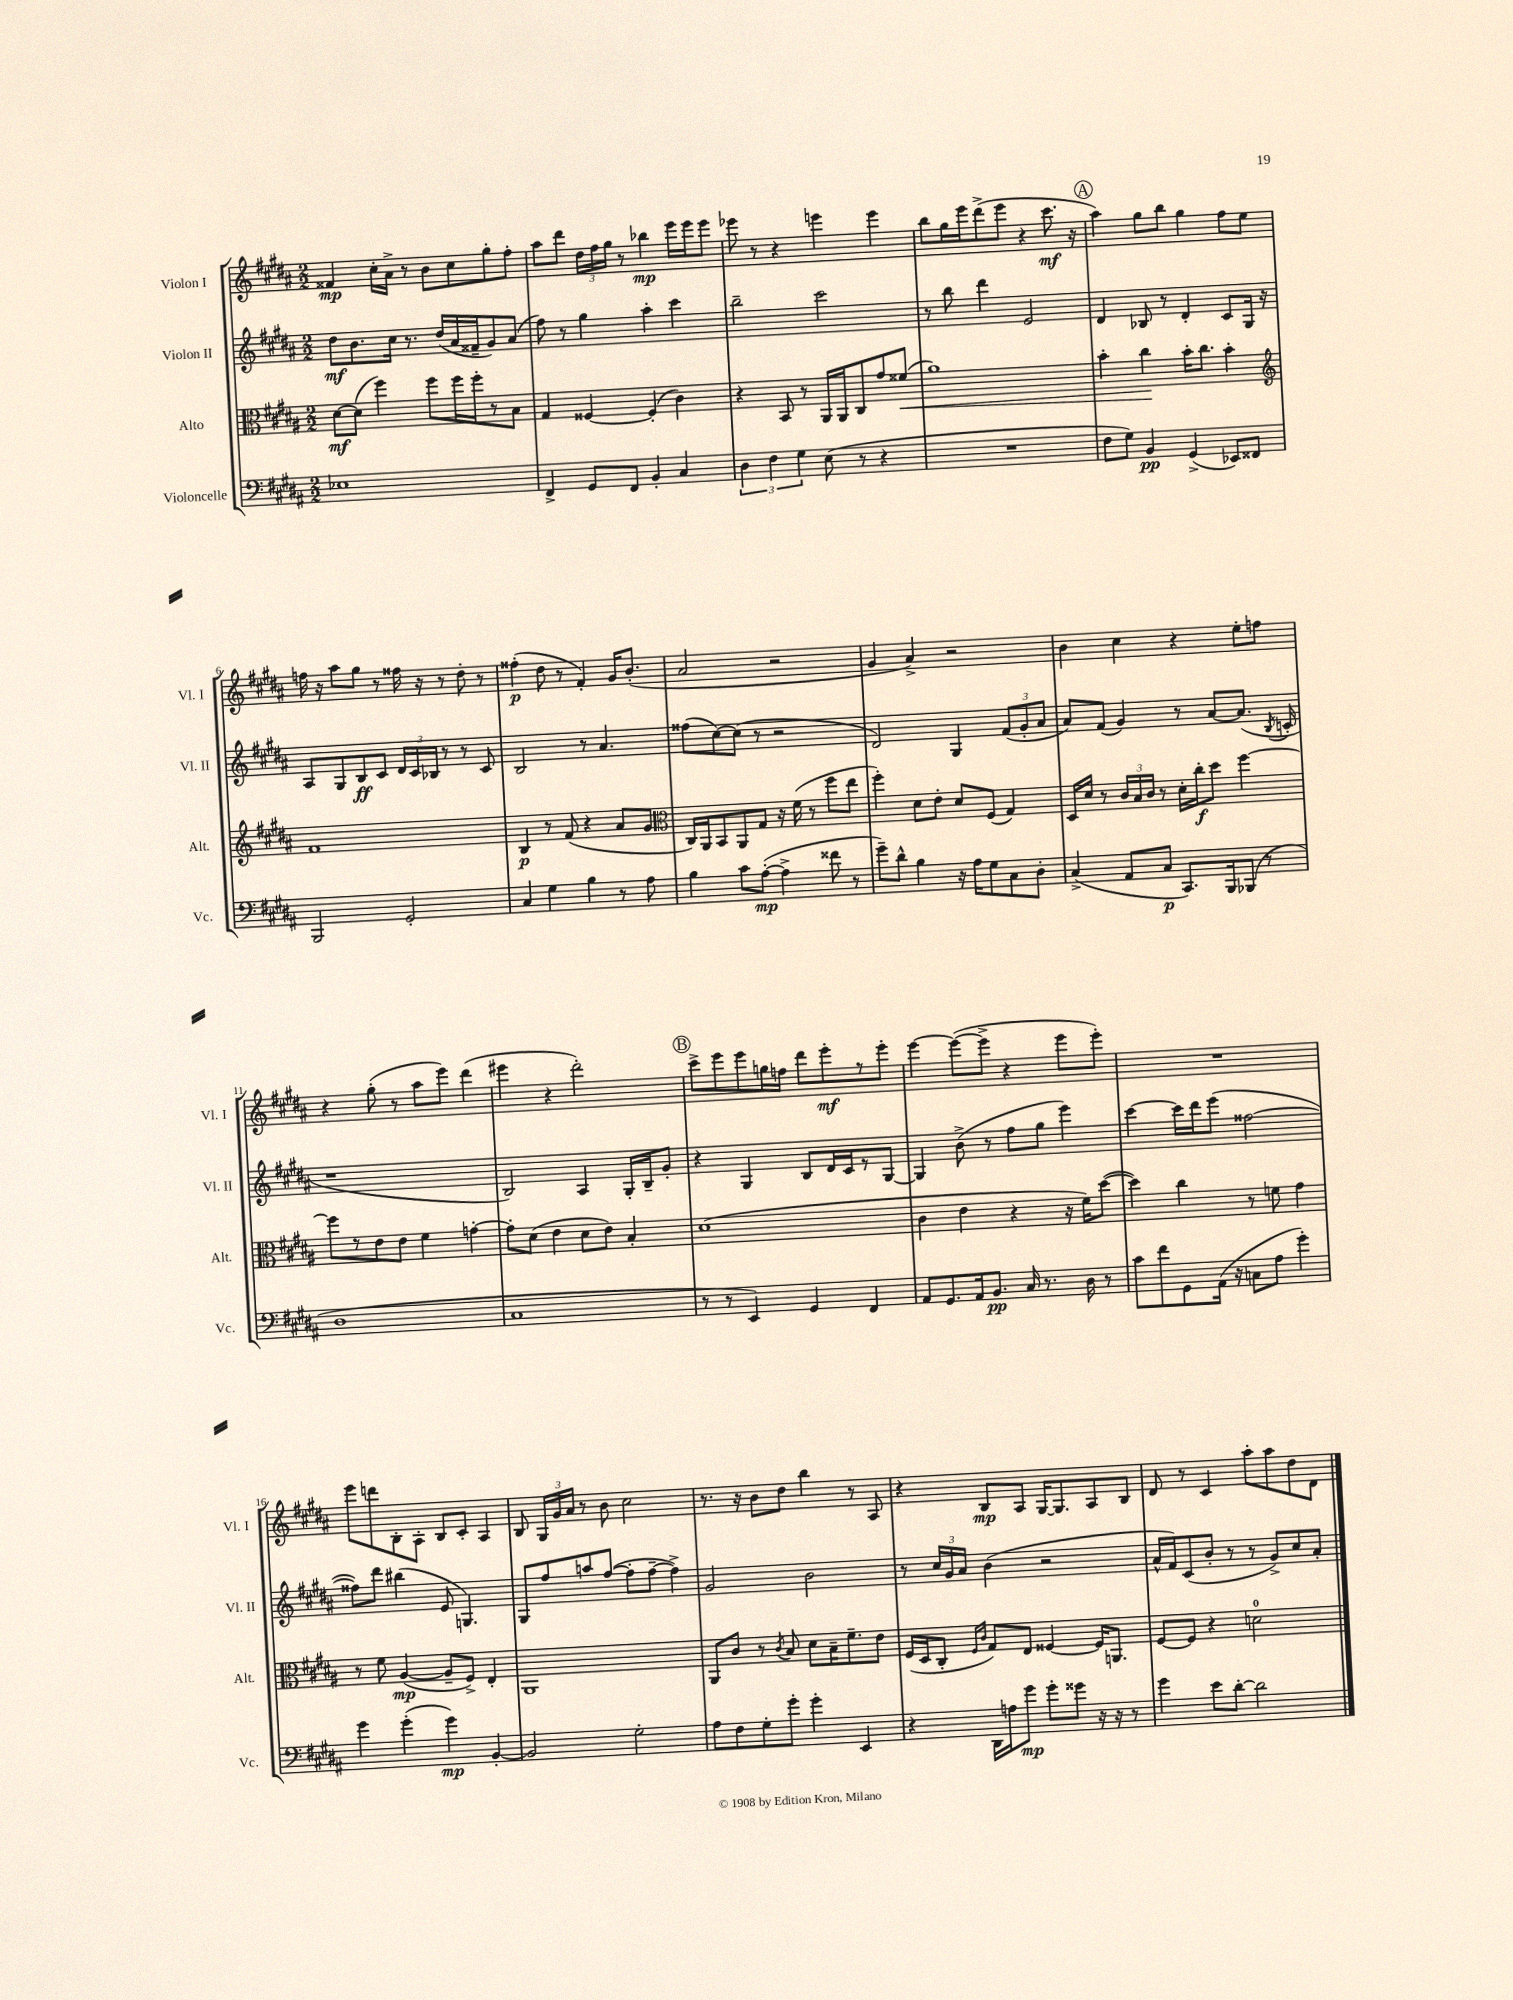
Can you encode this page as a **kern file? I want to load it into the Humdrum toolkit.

**kern	**dynam	**kern	**dynam	**kern	**dynam	**kern	**dynam
*part4	*part4	*part3	*part3	*part2	*part2	*part1	*part1
*staff4	*staff4	*staff3	*staff3	*staff2	*staff2	*staff1	*staff1
*I"Violoncelle	*	*I"Alto	*	*I"Violon II	*	*I"Violon I	*
*I'Vc.	*	*I'Alt.	*	*I'Vl. II	*	*I'Vl. I	*
*clefF4	*	*clefC3	*	*clefG2	*	*clefG2	*
*k[f#c#g#d#a#]	*	*k[f#c#g#d#a#]	*	*k[f#c#g#d#a#]	*	*k[f#c#g#d#a#]	*
*M2/2	*	*M2/2	*	*M2/2	*	*M2/2	*
=1	=1	=1	=1	=1	=1	=1	=1
1E-X	.	[8d#\L	mf	8dd#\L	mf	4f##X/	mp
.	.	(8d#\J]	.	8.b\	.	.	.
.	.	4ff#\)	.	.	.	16cc#'\LL	.
.	.	.	.	16cc#\Jk	.	16a#^\JJ	.
.	.	.	.	8.r	.	8r	.
.	.	8ff#\L	.	.	.	8b\L	.
.	.	.	.	(16dd#/LL	.	.	.
.	.	16ff#\L	.	16a#/	.	8cc#\	.
.	.	16ff#'\J	.	16f##X~/J	.	.	.
.	.	8r	.	8g#/)	.	8gg#'\	.
.	.	8B\J	.	(8a#/J	.	8ff#'\J	.
=2	=2	=2	=2	=2	=2	=2	=2
4FF#^/	.	4G#/	.	8ff#\)	.	8aa#\L	.
.	.	.	.	8r	.	8ddd#\J	.
8GG#/L	.	[4F##X/	.	4gg#\	.	24dd#\LL	.
.	.	.	.	.	.	24ff#\	.
.	.	.	.	.	.	24gg#\JJ	.
8FF#/J	.	.	.	.	.	8r	.
4BB'/	.	(4F##'/]	.	4aa#'\	.	4bb-X\	mp
4C#/	.	4c#\)	.	4ccc#\	.	16eee\LL	.
.	.	.	.	.	.	16eee\J	.
.	.	.	.	.	.	8eee\J	.
=3	=3	=3	=3	=3	=3	=3	=3
6D#\	.	4r	.	2bb~\	.	8eee-X\	.
.	.	.	.	.	.	8r	.
6F#\	.	.	.	.	.	.	.
.	.	8BB/	.	.	.	4r	.
6G#\	.	.	.	.	.	.	.
.	.	8r	.	.	.	.	.
(8E\	.	16AA#/LL	.	2ccc#\	.	4eeen\	.
.	.	16AA#/J	.	.	.	.	.
8r	.	8C#/	.	.	.	.	.
4r	.	8g#/	.	.	.	4eee\	.
!	!	!	!LO:HP:b	!	!	!	!
.	.	(8f##X/J	<	.	.	.	.
=4	=4	=4	=4	=4	=4	=4	=4
1r	.	1a#)	.	8r	.	8bb\L	.
.	.	.	.	8bb\	.	16gg#\L	.
.	.	.	.	.	.	16eee\J	.
.	.	.	.	4ddd#\	.	(8ddd#^\	.
.	.	.	.	.	.	8eee\J	.
.	.	.	.	2e/	.	4r	.
.	.	.	.	.	.	8.ccc#\	mf
.	.	.	.	.	.	16r	.
!!LO:REH:place=s1:t=A
=5	=5	=5	=5	=5	=5	=5	=5
8F#\L	.	4b'\	.	4d#/	.	4aa#\)	.
8G#\J)	.	.	.	.	.	.	.
4BB/	pp	4cc#\	.	8B-X/	.	8gg#\L	.
.	.	.	.	8r	.	8bb\J	.
(4GG#^/	.	16b'\KL	[	4d#'/	.	4gg#\	.
.	.	8.cc#\J	.	.	.	.	.
8EE-X/L)	.	4b'\	.	8c#/L	.	8ff#\L	.
8FF##X/J	.	.	.	16G#/Jk	.	8ee\J	.
.	.	.	.	16r	.	.	.
!!LO:LB:g=z
=6	=6	=6	=6	=6	=6	=6	=6
*	*	*clefG2	*	*	*	*	*
2BBB/	.	1f#	.	8A#/L	.	16ffn\	.
.	.	.	.	.	.	16r	.
.	.	.	.	8G#/	.	8aa#\L	.
.	.	.	.	8B/	ff	8gg#\J	.
.	.	.	.	8c#/J	.	8r	.
2GG#'/	.	.	.	24d#/LL	.	16ff##X\	.
.	.	.	.	24c#/	.	.	.
.	.	.	.	.	.	16r	.
.	.	.	.	24B-X/JJ	.	.	.
.	.	.	.	8r	.	8r	.
.	.	.	.	8r	.	8dd#'\	.
.	.	.	.	8c#/	.	8r	.
=7	=7	=7	=7	=7	=7	=7	=7
4C#/	.	4B/	p	2B/	.	(4ff##X'\	p
4G#\	.	8r	.	.	.	8dd#\	.
.	.	(8f#/	.	.	.	8r	.
4B\	.	4r	.	8r	.	4f#'/)	.
.	.	.	.	4.a#/	.	.	.
8r	.	8a#/L	.	.	.	16g#/KL	.
.	.	.	.	.	.	(8.b'/J	.
8A#\	.	8g#/J	.	.	.	.	.
=8	=8	=8	=8	=8	=8	=8	=8
*	*	*clefC3	*	*	*	*	*
4B\	.	16C#/LL)	.	(8ff##X\L	.	2a#/	.
.	.	16AA#/J	.	.	.	.	.
.	.	8BB/	.	[8cc#\)	.	.	.
8c#\L	.	8AA#/	.	(8cc#\J]	.	.	.
([8A#'\J	mp	8G#/J	.	8r	.	.	.
4A#^\]	.	16r	.	2r	.	2r	.
.	.	(16f#\	.	.	.	.	.
.	.	8r	.	.	.	.	.
8f##X\	.	8ff#\L	.	.	.	.	.
8r	.	8ee\J	.	.	.	.	.
=9	=9	=9	=9	=9	=9	=9	=9
8g#~\L)	.	4ff#'\)	.	2d#/)	.	4g#/	.
8d#^^\J	.	.	.	.	.	.	.
4B\	.	8d#\L	.	.	.	4a#^/)	.
.	.	8e'\J	.	.	.	.	.
16r	.	8d#/L	.	4G#/	.	2r	.
16A#\KL	.	.	.	.	.	.	.
8G#\	.	(8F#/J	.	.	.	.	.
8C#\	.	4G#/)	.	(12f#/L	.	.	.
.	.	.	.	12g#'/	.	.	.
8D#'\J	.	.	.	.	.	.	.
.	.	.	.	12a#/J	.	.	.
=10	=10	=10	=10	=10	=10	=10	=10
(4C#^/	.	16D#/LL	.	8a#/L)	.	4b\	.
.	.	16d#/JJ	.	.	.	.	.
.	.	8r	.	(8f#/J	.	.	.
8AA#/L	.	24c#/LL	.	4g#/)	.	4cc#\	.
.	.	24B/	.	.	.	.	.
.	.	24c#/JJ	.	.	.	.	.
8C#/J	p	8r	.	.	.	.	.
8.CC#/L)	.	16d#'\LL	.	8r	.	4r	.
.	.	16cc#'\J	f	.	.	.	.
.	.	8dd#\J	.	[8a#/L	.	.	.
16BBB/k	.	.	.	.	.	.	.
(8BBB-X/J	.	[4ff#\	.	(8.a#/J]	.	8ee'\L	.
8r	.	.	.	.	.	8ffn\J	.
.	.	.	.	8qB/	.	.	.
.	.	.	.	16cn'/	.	.	.
!!LO:LB:g=z
=11	=11	=11	=11	=11	=11	=11	=11
1D#	.	8ff#\L]	.	1r	.	4r	.
.	.	8r	.	.	.	.	.
.	.	8e\	.	.	.	(8gg#'\	.
.	.	8e\J	.	.	.	8r	.
.	.	4f#\	.	.	.	8aa#\L	.
.	.	.	.	.	.	8eee\J)	.
.	.	[4gn'\	.	.	.	(4ddd#\	.
=12	=12	=12	=12	=12	=12	=12	=12
1C#	.	8g'\L]	.	2B/)	.	4eee#X\	.
.	.	(8d#\J	.	.	.	.	.
.	.	4e\	.	.	.	4r	.
.	.	8d#\L	.	4A#/	.	2ddd#'\)	.
.	.	8e\J)	.	.	.	.	.
.	.	4B'/	.	16G#'/LL	.	.	.
.	.	.	.	16B~/J	.	.	.
.	.	.	.	8g#'/J	.	.	.
!!LO:REH:place=s1:t=B
=13	=13	=13	=13	=13	=13	=13	=13
8r	.	(1d#	.	4r	.	8ccc#^\L	.
8r	.	.	.	.	.	8eee\	.
4EE/)	.	.	.	4G#/	.	8eee\	.
.	.	.	.	.	.	16ggn\L	.
.	.	.	.	.	.	16ffn\JJ	.
4GG#/	.	.	.	8B/L	.	8ddd#\L	.
.	.	.	.	16d#/L	.	8eee'\	mf
.	.	.	.	16c#/J	.	.	.
4FF#/	.	.	.	8r	.	8r	.
.	.	.	.	[8G#/J	.	8eee'\J	.
=14	=14	=14	=14	=14	=14	=14	=14
8AA#/L	.	4c#\	.	4G#/]	.	[4eee\	.
8.GG#/	.	.	.	.	.	.	.
.	.	4e\	.	(8b^\	.	(8eee\L_	.
16AA#/k	.	.	.	.	.	.	.
8.BB/J	pp	.	.	8r	.	8eee^\J]	.
.	.	4r	.	8ff#\L	.	4r	.
16C#/	.	.	.	.	.	.	.
8.r	.	.	.	8gg#\J	.	.	.
.	.	16r	.	4eee\)	.	8eee\L	.
16D#\	.	16f#\KL)	.	.	.	.	.
8r	.	([8dd#\J	.	.	.	8eee'\J)	.
=15	=15	=15	=15	=15	=15	=15	=15
8c#\L	.	4dd#\])	.	[4ccc#\	.	1r	.
8f#\	.	.	.	.	.	.	.
8GG#\	.	4cc#\	.	16ccc#\LL]	.	.	.
.	.	.	.	16ddd#\J	.	.	.
(16AA#\Jk	.	.	.	(8eee\J	.	.	.
16r	.	.	.	.	.	.	.
8Cn\L	.	8r	.	[2ff##X\	.	.	.
8A#\J	.	8fn\	.	.	.	.	.
4g#'\)	.	4g#\	.	.	.	.	.
!!LO:LB:g=z
=16	=16	=16	=16	=16	=16	=16	=16
4g#\	.	8r	.	8ff##X\L])	.	8eee\L	.
.	.	8f#\	.	8ddd#\J	.	8dddn\	.
(4g#'\	.	([4A#/	mp	(4bb#X\	.	8B'\	.
.	.	.	.	.	.	8A#'\J	.
4g#\)	mp	8A#~/L]	.	8e/	.	8B/L	.
.	.	8F#^/J)	.	4.Gn/)	.	8c#'/J	.
[4BB'/	.	4E'/	.	.	.	4A#/	.
=17	=17	=17	=17	=17	=17	=17	=17
2BB/]	.	1AA#	.	8G#/L	.	8B/	.
.	.	.	.	8ff#/	.	24G#/LL	.
.	.	.	.	.	.	24g#/	.
.	.	.	.	.	.	24a#/JJ	.
.	.	.	.	8aan/	.	8r	.
.	.	.	.	([8ff#/J	.	8b\	.
2G#'\	.	.	.	8ff#'\L]	.	2cc#\	.
.	.	.	.	[8ff#~\J	.	.	.
.	.	.	.	4ff#^\])	.	.	.
=18	=18	=18	=18	=18	=18	=18	=18
8A#\L	.	8AA#/L	.	2g#/	.	8.r	.
8F#\	.	8c#/J	.	.	.	.	.
.	.	.	.	.	.	16r	.
8G#'\	.	8r	.	.	.	8b\L	.
.	.	8qc#/	.	.	.	.	.
8g#'\J	.	8B/	.	.	.	8dd#\J	.
4g#'\	.	8d#\L	.	2b\	.	4bb\	.
.	.	16B~\K	.	.	.	.	.
.	.	8.f#~\	.	.	.	.	.
4EE/	.	.	.	.	.	8r	.
.	.	8e\J	.	.	.	8A#/	.
=19	=19	=19	=19	=19	=19	=19	=19
4r	.	(16F#/LL	.	8r	.	4r	.
.	.	16D#/J	.	.	.	.	.
.	.	8C#'/J	.	24cc#/LL	.	.	.
.	.	.	.	24g#/	.	.	.
.	.	.	.	24a#/JJ	.	.	.
.	.	16qqF#/LL	.	.	.	.	.
.	.	16qqc#/JJ	.	.	.	.	.
16DD#\LL	.	8G#/L)	.	(4b\	.	8B/L	mp
16An\J	.	.	.	.	.	.	.
8g#\J	mp	8E/J	.	.	.	8A#/J	.
8g#'\L	.	[4F##X/	.	2r	.	[16G#/KL	.
.	.	.	.	.	.	8.G#/]	.
8g##X\J	.	.	.	.	.	.	.
16r	.	16F##/KL]	.	.	.	8A#/	.
16r	.	8.AAn/J	.	.	.	.	.
8r	.	.	.	.	.	8B/J	.
=20	=20	=20	=20	=20	=20	=20	=20
4g#\	.	[8F#/L	.	16a#^^/LL	.	8d#/	.
.	.	.	.	16f#/J)	.	.	.
.	.	8F#/J]	.	(8c#/	.	8r	.
8e\L	.	4r	.	8b'/J	.	4c#/	.
[8d#'\J	.	.	.	8r	.	.	.
2d#\]	.	2dn\	.	8r	.	8aa#'\L	.
.	.	.	.	8g#^/L)	.	8aa#\	.
.	.	.	.	8cc#/	.	8dd#\	.
.	.	.	.	8a#'/J	.	8d#\J	.
==	==	==	==	==	==	==	==
*-	*-	*-	*-	*-	*-	*-	*-
